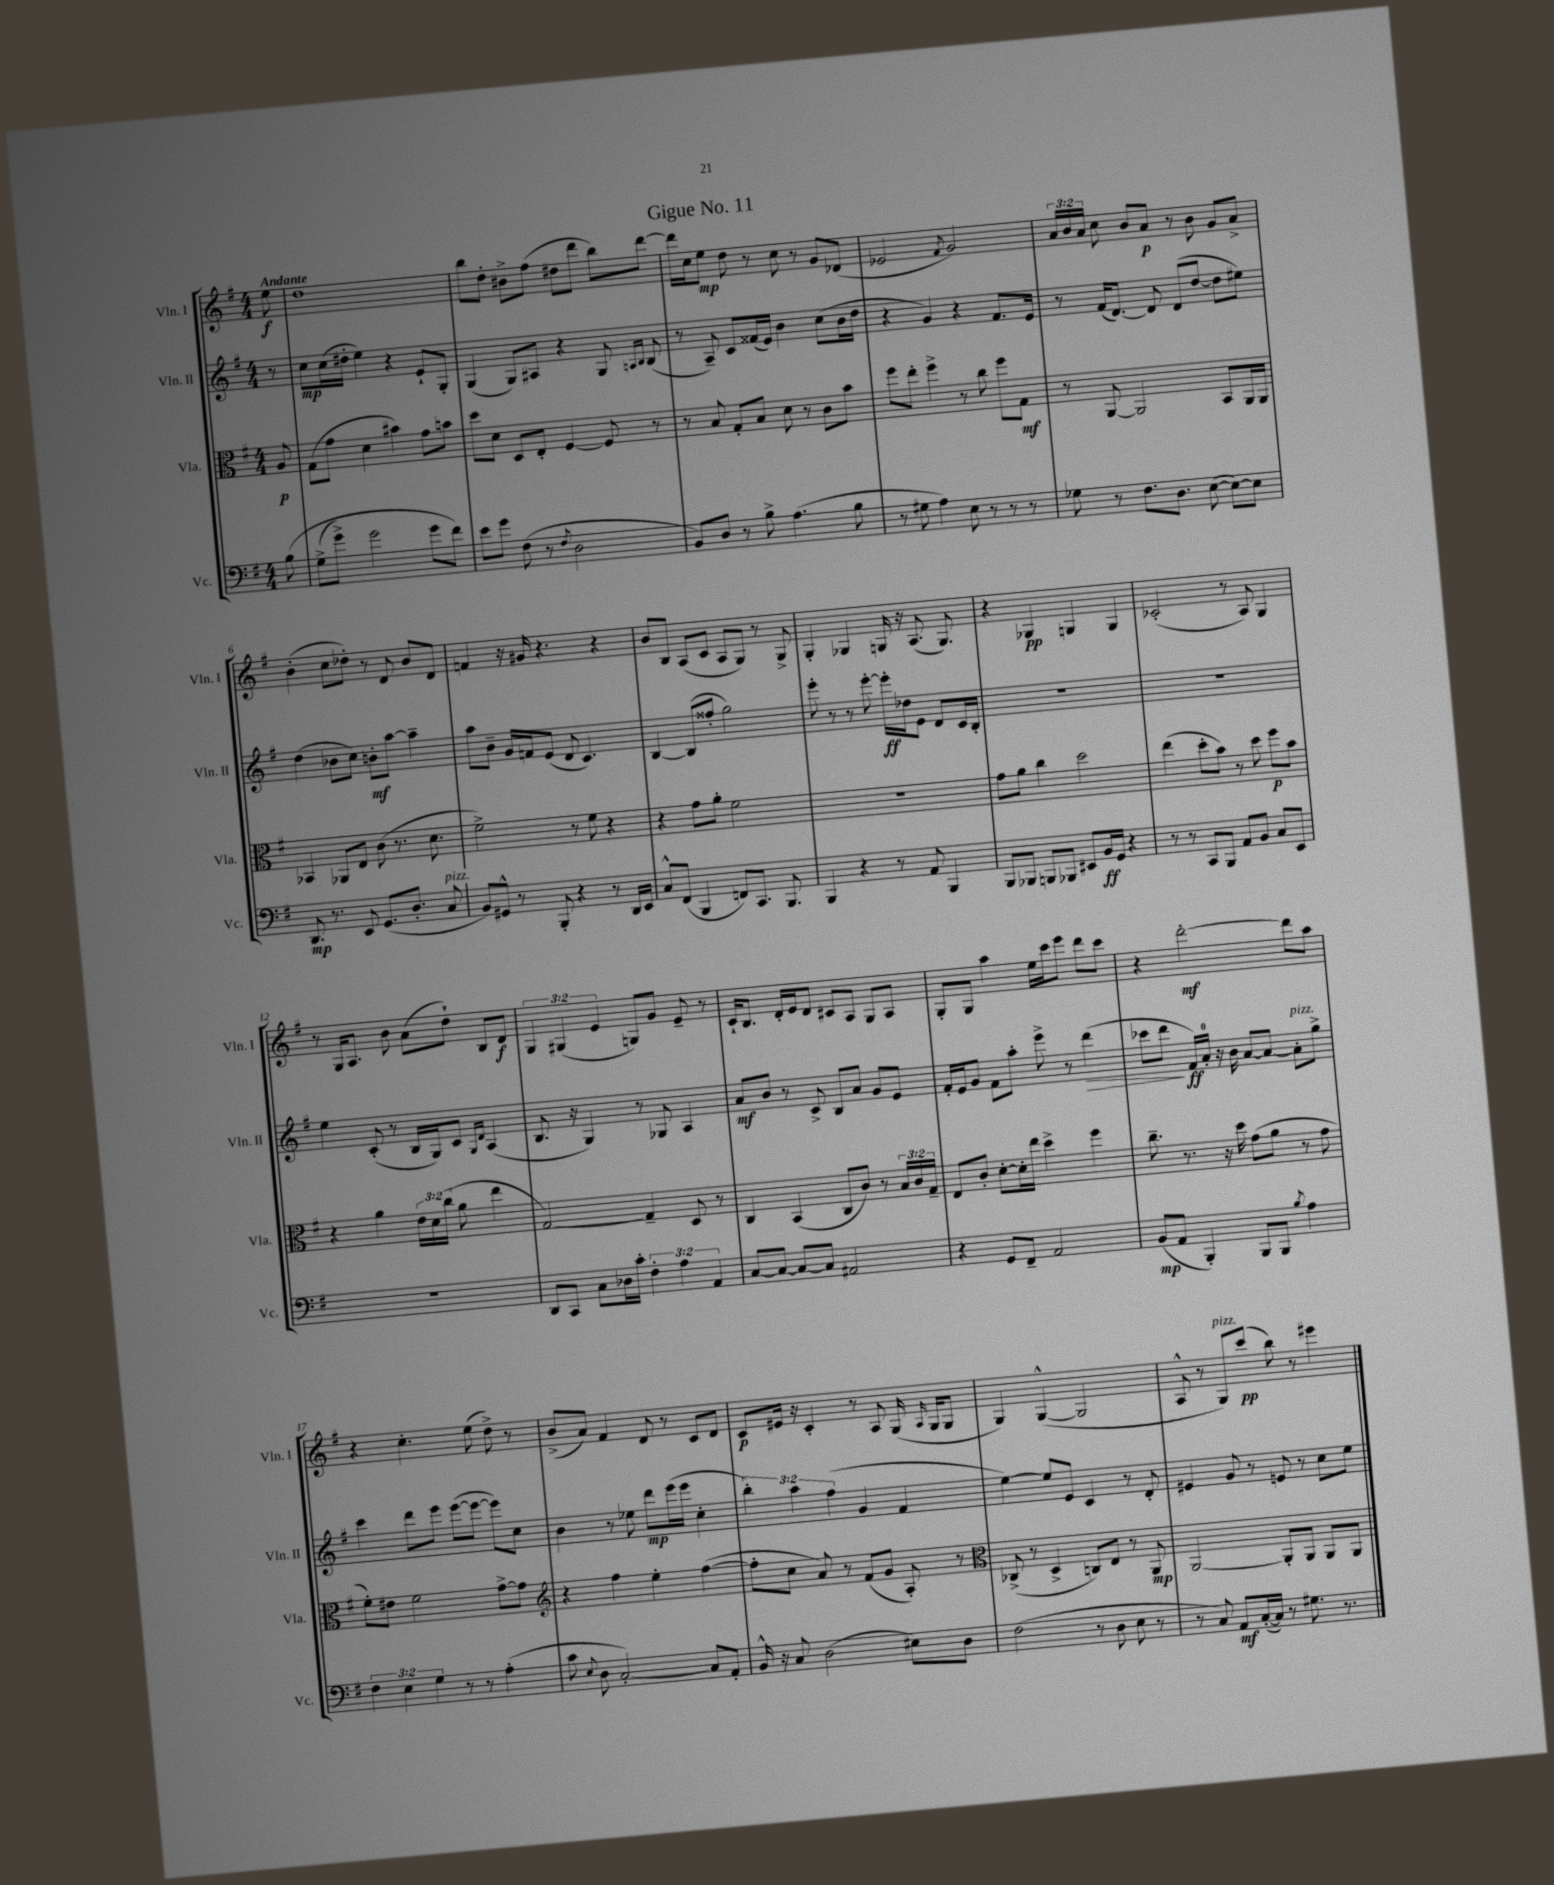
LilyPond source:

\header { title = "Gigue No. 11" }
<<
\new StaffGroup <<
\new Staff = "s0" \with { instrumentName = "Vln. I" shortInstrumentName = "Vln. I" } {
    \clef treble \key g \major \numericTimeSignature \time 4/4 \override Staff.TupletNumber.text = #tuplet-number::calc-fraction-text \partial 8 \tempo "Andante"
    \autoBeamOff e''8\f |
    d''1 |
    b''8[ d''8]-. bis'8[-> fis''8]( dis''8[ d'''8] b''8[) d'''8]~ |
    d'''16[ c''16 e''8]\mp d''8 r8 c''8 r8 g'8[ des'8]( |
    ees'2 \acciaccatura { fis'8 } g'2) |
    \tuplet 3/2 { a'16[ b'16 a'16] } c''8 b'8[ a'8]\p r8 b'8 g'8[ a'8]-> |
    b'4-.( c''8[ des''8]-.) r8 d'8 b'8[ d'8] |
    f'4 r16 gis'16 r4. r4 |
    b'8[ b8] a8[( c'8] a8[ g8]) r8 g8-> |
    g4-. ges4 g16 r16 a8.( g8.) |
    r4 ges4\pp g4 g4 |
    ces'2-.( r8 a8) g4 |
    r8 g16[ a8.] b'8 a'8[( d''8]-!) b8[ d'8]\f |
    \tuplet 3/2 { g4 gis4( e'4 } g8[) g'8] e'8-- r8 |
    c'16[-! b8.] d'16[-. e'16 d'8] cis'8[ a8] g8[ a8] |
    g8[-. g8] a''4 e''16[ c'''16 e'''8] d'''8[ c'''8] |
    r4 d'''2~-.\mf d'''8[ a''8] |
    r4 c''4.-. e''8( d''8->) r8 |
    b'8[->( a'8]) fis'4 d'8 r8 c'8[ d'8] |
    c'8[\p eis'16] r16 c'4-. r8 a8 g16( \grace { a16 } g16[ g8] |
    g4) g4~-^( g2 |
    a8-^ r8 g8[^\markup { \italic "pizz." }) c'''8]\pp( b''8) r8 eis'''4 \bar "|." |
}
\new Staff = "s1" \with { instrumentName = "Vln. II" shortInstrumentName = "Vln. II" } {
    \clef treble \key g \major \numericTimeSignature \time 4/4 \override Staff.TupletNumber.text = #tuplet-number::calc-fraction-text \partial 8
    \autoBeamOff r8 |
    c''8[\mp c''16( dis''16]-. e''4) r4 e'8[-! g8]-. |
    g4( g8[) ais8] r4 g8 \grace { a16[ b16] } b8( |
    r8 a8--) c'8[ fisis'16( e'16]) b'4 c''8[( b'16 d''16] |
    r4 g'4) r4 fis'8.[ e'16] |
    r8 fis'16[( d'8.]~) d'8 d'8[( d''8]~ d''8[ eis''8]) |
    d''4( bes'8[ c''8]) b'8[-.\mf a''8]~ a''4-- |
    a''8[ b'8]-- g'16[ f'16 e'8]( d'8 c'4.) |
    b4~ b8[( fisis''8]-. g''2) |
    e'''8-. r8 r8 e'''8~-. e'''16[-.\ff des''16 e'8] d'8[ c'16 b16]-. |
    R1 |
    R1 |
    e''4 c'8-.( r8 b16[ g16) c'8] \grace { g16[ d'16] } a4( |
    b8. r16 g4) r8 ges8 a4 |
    a'8[\mf b'8] r8 c'8-> b8[ a'8] g'8[ e'8] |
    fis'16[-. e'16 g'8] fis'8[ a''8]-. e'''8-> r8 d'''4\>( |
    ces'''8[ d'''8]\! fis'16[\ff) a'16]-0-. r16 b'16 a'8[~ a'8]~ a'8[-.^\markup { \italic "pizz." } g''8]-> |
    c'''4 d'''8[ e'''8] e'''8[~( e'''8]~ e'''8[) c''8] |
    b'4 r8 ees''8 d'''8[\mp e'''16( e'''16] c''4-. |
    \tuplet 3/2 { b''4-.) a''4 fis''4( } g'4 fis'4 |
    e''4~) e''8[ e'8] c'4 r8 d'8-. |
    eis'4 g'8 r8 e'8 r8 c''8[ e''8] \bar "|." |
}
\new Staff = "s2" \with { instrumentName = "Vla." shortInstrumentName = "Vla." } {
    \clef alto \key g \major \numericTimeSignature \time 4/4 \override Staff.TupletNumber.text = #tuplet-number::calc-fraction-text \partial 8
    \autoBeamOff a8\p |
    g8[( g'8] d'4 bis'4) g'8[ b'8] |
    d''8[ d'8] d8[ e8]-. fis4~ fis8 r8 |
    r8 b8 g8[-. b8] d'8 r8 c'8[ b'8] |
    fis''8[ e''8]-. fis''4-> r8 c''8 fis''8[ g8]\mf |
    r8 a,8~ a,2 b,8[ a,16 a,16] |
    bes,4 aes,8[ e8] c'8( r8. d'8. |
    fis'2->) r8 fis'8 r4 |
    r4 g'8[ a'8]-. fis'2 |
    R1 |
    g'8[ a'8] c''4 d''2 |
    e''4( d''8[-. b'8]) r8 d''8 fis''8[\p b'8] |
    r4 a'4 \tuplet 3/2 { e'16[ d'16 c''16]( } a'8 e''4 |
    g2~) g4-- d8 r8 |
    c4 b,4( c8[ c'8]) r8 \tuplet 3/2 { b16[ c'16 g16]-- } |
    e8[ c'8]-. d'8[~-. d'16-. e''16] d''4-> fis''4 |
    c''8.-- r8. r16 d''16 g'8[( a'8] r8 g'8 |
    fis'8[-.) eis'8] fis'2 g'8[~-> g'8] |
    \clef treble r4 fis''4 e''4-. fis''4~( |
    fis''8[-. c''8] a'8) r8 fis'8[( g'8] a8-.) r8 |
    \clef alto ces8->( r8 d4-> c8[) e8] r8 a,8\mp |
    a,2~ a,8[-. a,8] a,8[ a,8] \bar "|." |
}
\new Staff = "s3" \with { instrumentName = "Vc." shortInstrumentName = "Vc." } {
    \clef bass \key g \major \numericTimeSignature \time 4/4 \override Staff.TupletNumber.text = #tuplet-number::calc-fraction-text \partial 8
    \autoBeamOff b8\( |
    g8[->( g'8]->) g'2 g'8[ fis'8]\) |
    e'8[ g'8] fis8( r8 \acciaccatura { fis8 } d2 |
    b,8[) d8] r8 b8-> a4.( b8 |
    r8 gis8 a4) e8 r8 r8 r8 |
    ges8 r8 fis8.[ d8.] e8~( e8[~) e8] |
    d,8.\mp r8. e,8 g,8.[( d8.]-. c8^\markup { \italic "pizz." } |
    b,8[) gis,8]-^ r8 b,,8-. r4 r8 d,16[ e,16] |
    c8[-^ fis,8]( b,,4 f,8[) c,8.] b,,8. |
    b,,4 r4 r8 a,8 b,,4 |
    b,,8[ bes,,8] b,,8[ bes,,8] eis,8[ b,16\ff g,16] r4 |
    r8 r8 c,8[ b,,8] a,8[ b,8] c8[ e,8] |
    r1 |
    d,8[ c,8] c8[ des16 c'16]-. \tuplet 3/2 { fis4-. a4 a,4 } |
    c8[~ c8]~ c8[~ c8] ais,2 |
    r4 g,8[ fis,8]-- a,2 |
    b,8[\mp( a,8] b,,4-.) b,,8[ b,,8] \acciaccatura { b8 } a4 |
    \tuplet 3/2 { fis4 e4 g4 } r8 r8 a4-.( |
    c'8 \appoggiatura { e8 } d8 c2~-.) c8[ a,8]-. |
    b,16-^ r16 c8 d2( eis8[) d8] |
    fis2( r8 d8 e8 r8 |
    r8 c8) a,8[\mf c16~-.( c16]) r8 gis8. r8. \bar "|." |
}
>>
>>
